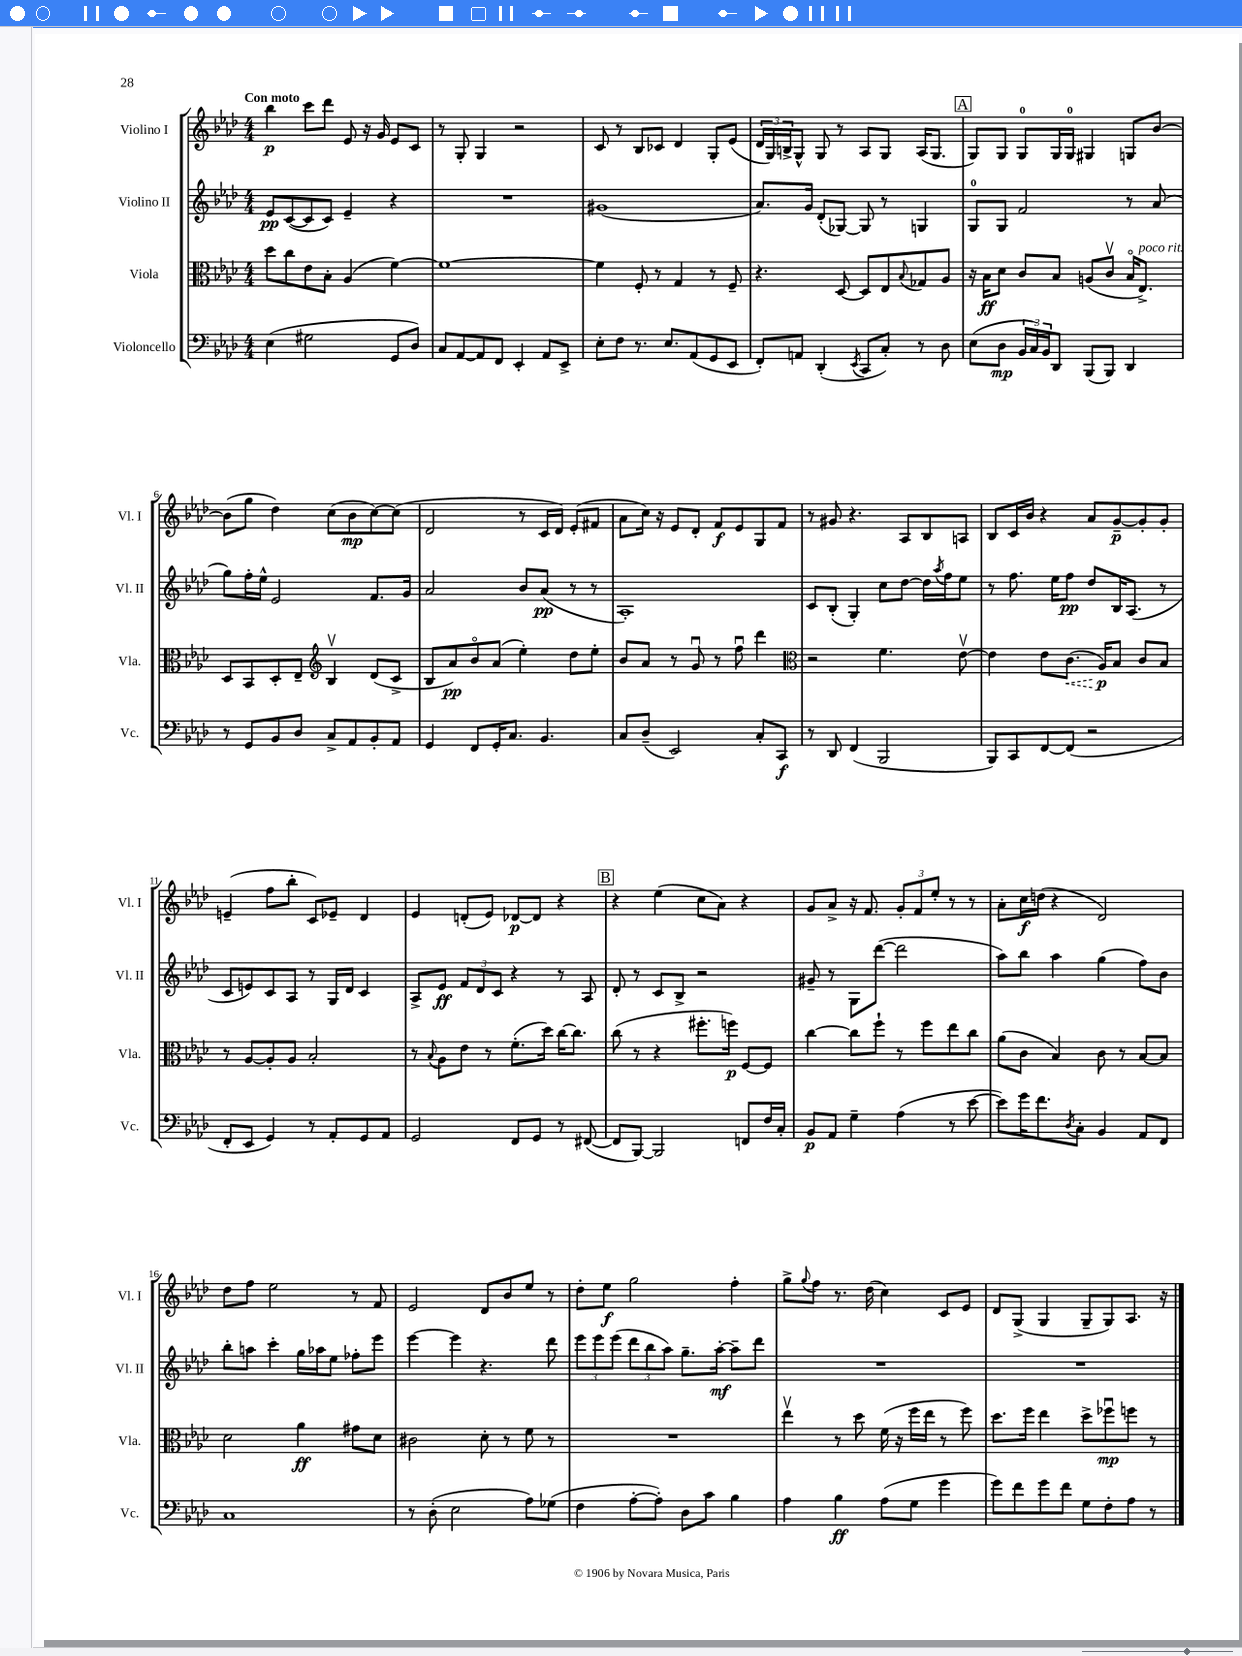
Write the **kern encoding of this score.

**kern	**dynam	**kern	**dynam	**kern	**dynam	**kern	**dynam
*part4	*part4	*part3	*part3	*part2	*part2	*part1	*part1
*staff4	*staff4	*staff3	*staff3	*staff2	*staff2	*staff1	*staff1
*I"Violoncello	*	*I"Viola	*	*I"Violino II	*	*I"Violino I	*
*I'Vc.	*	*I'Vla.	*	*I'Vl. II	*	*I'Vl. I	*
*clefF4	*	*clefC3	*	*clefG2	*	*clefG2	*
*k[b-e-a-d-]	*	*k[b-e-a-d-]	*	*k[b-e-a-d-]	*	*k[b-e-a-d-]	*
*M4/4	*	*M4/4	*	*M4/4	*	*M4/4	*
=1	=1	=1	=1	=1	=1	=1	=1
!	!	!	!	!	!	!LO:TX:a:B:t=Con moto	!
(4E-\	.	8dd-\L	.	8e-/L	pp	4bb-\	p
.	.	8cc\	.	([8c/	.	.	.
2G#X\	.	8e-\	.	8c/]	.	8ccc\L	.
.	.	8B-'\J	.	8c/J)	.	8ddd-\J	.
.	.	(4A-/	.	4e-~/	.	8e-/	.
.	.	.	.	.	.	16r	.
.	.	.	.	.	.	16g/	.
8GG/L	.	[4f\)	.	4r	.	8e-/L	.
8D-/J)	.	.	.	.	.	8c/J	.
=2	=2	=2	=2	=2	=2	=2	=2
8C/L	.	1f_	.	1r	.	8r	.
[8AA-/	.	.	.	.	.	8G'/	.
8AA-/]	.	.	.	.	.	4G/	.
8FF/J	.	.	.	.	.	.	.
4EE-'/	.	.	.	.	.	2r	.
8AA-/L	.	.	.	.	.	.	.
8EE-^/J	.	.	.	.	.	.	.
=3	=3	=3	=3	=3	=3	=3	=3
8E-'\L	.	4f\]	.	(1g#X	.	8c/	.
8F\J	.	.	.	.	.	8r	.
8.r	.	8F'/	.	.	.	8B-/L	.
.	.	8r	.	.	.	8c-X/J	.
8.E-/L	.	.	.	.	.	.	.
.	.	4G/	.	.	.	4d-/	.
(8AA-/	.	.	.	.	.	.	.
8GG/	.	8r	.	.	.	8G'/L	.
8EE-/J	.	8F~/	.	.	.	(8e-/J	.
=4	=4	=4	=4	=4	=4	=4	=4
8FF'/L)	.	4.r	.	8.a-/L)	.	24d-/LL	.
.	.	.	.	.	.	24G/)	.
.	.	.	.	.	.	24Bn^/J	.
8AAn/J	.	.	.	.	.	8G^^/J	.
.	.	.	.	16g/Jk	.	.	.
(4DD-'/	.	.	.	(8d-'/L	.	8G/	.
.	.	[8D-/	.	[8G-X/J)	.	8r	.
8qEE-/	.	.	.	.	.	.	.
8CC/L	.	8D-/L]	.	8G-/]	.	8A-/L	.
8C'/J)	.	8E-/	.	8r	.	8G/J	.
.	.	8qqB-/	.	.	.	.	.
8r	.	8G-X/	.	4Gn/	.	(16A-/KL	.
.	.	.	.	.	.	8.G/J	.
8D-\	.	8A-/J	.	.	.	.	.
!!LO:REH:place=s1:t=A
=5	=5	=5	=5	=5	=5	=5	=5
(8E-\L	.	16r	.	8G/L	.	8G/L)	.
.	.	16B-\KL	ff	.	.	.	.
8D-\J	mp	8d-\J	.	8G/J	.	8G/J	.
24BB-/LL	.	8c/L	.	2f/	.	8G/L	.
24C/)	.	.	.	.	.	.	.
24BB-/J	.	.	.	.	.	.	.
8DD-/J	.	8B-/J	.	.	.	16G/L	.
.	.	.	.	.	.	16G/JJ	.
(8BBB-/L	.	(8An/L	.	.	.	4G#X/	.
8BBB-/J)	.	8cv/J	.	.	.	.	.
4DD-/	.	16B-/KL	.	8r	.	8Gn/L	.
!	!	!LO:TX:a:i:t=poco rit.	!	!	!	!	!
.	.	8.E-^/J)	.	.	.	.	.
.	.	.	.	(8a-/	.	[8b-/J	.
!!LO:LB:g=z
=6	=6	=6	=6	=6	=6	=6	=6
8r	.	8D-/L	.	8gg\L)	.	(8b-\L]	.
8GG/L	.	8BB-/	.	16ff'\L	.	8gg\J	.
.	.	.	.	16ee-^^\JJ	.	.	.
8BB-/	.	8D-'/	.	2e-/	.	4dd-\)	.
8D-/J	.	8E-~/J	.	.	.	.	.
*	*	*clefG2	*	*	*	*	*
8C^/L	.	4B-v/	.	.	.	(8cc\L	.
8AA-/	.	.	.	.	.	8b-\	mp
8BB-'/	.	(8d-/L	.	8.f/L	.	[8cc\)	.
8AA-/J	.	8c^/J	.	.	.	(8cc\J]	.
.	.	.	.	16g/Jk	.	.	.
=7	=7	=7	=7	=7	=7	=7	=7
4GG/	.	8B-/L	.	2a-/	.	2d-/	.
.	.	8a-/)	pp	.	.	.	.
8FF/L	.	8b-/	.	.	.	.	.
16GG'/K	.	(8a-/J	.	.	.	.	.
8.C/J	.	.	.	.	.	.	.
.	.	4ee-'\)	.	8b-/L	.	8r	.
4.BB-/	.	.	.	(8a-/J	pp	16c/LL	.
.	.	.	.	.	.	16d-/JJ)	.
.	.	8dd-\L	.	8r	.	(8e-'/L	.
.	.	8ee-'\J	.	8r	.	8f#X/J	.
=8	=8	=8	=8	=8	=8	=8	=8
8C/L	.	8b-/L	.	1A-')	.	8a-\L	.
(8D-~/J	.	8a-/J	.	.	.	16cc\Jk)	.
.	.	.	.	.	.	16r	.
2EE-/)	.	8r	.	.	.	8e-/L	.
.	.	8gu/	.	.	.	8d-'/J	.
.	.	8r	.	.	.	8f/L	f
.	.	8ffu\	.	.	.	8e-/	.
8C'/L	.	4ddd-\	.	.	.	8G/	.
8CC/J	f	.	.	.	.	8f/J	.
=9	=9	=9	=9	=9	=9	=9	=9
*	*	*clefC3	*	*	*	*	*
8r	.	2r	.	8c/L	.	8r	.
8DD-/	.	.	.	(8B-'/J	.	8g#X/	.
(4FF/	.	.	.	4G'/)	.	4.r	.
2BBB-/	.	4.f\	.	8cc\L	.	.	.
.	.	.	.	[8dd-\J	.	8A-/L	.
.	.	.	.	16dd-\LL]	.	8B-/	.
.	.	.	.	8qaa-/	.	.	.
.	.	.	.	16ff\J	.	.	.
.	.	[8e-v\	.	8ee-\J	.	8An/J	.
=10	=10	=10	=10	=10	=10	=10	=10
8BBB-/L)	.	4e-\]	.	8r	.	8B-/L	.
8CC/	.	.	.	8.ff\	.	16c/L	.
.	.	.	.	.	.	16b-/JJ	.
[8FF/	.	8e-\L	.	.	.	4r	.
.	.	.	.	16ee-\KL	.	.	.
!	!	!	!LO:HP:b	!	!	!	!
(8FF/J]	.	(8.c\J	<	8ff\J	pp	.	.
2r	.	.	.	8dd-/L	.	8a-/L	.
.	.	16A-/KL)	p	.	.	.	.
.	.	8B-/J	[	16B-/K	.	[8g~/	p
.	.	.	.	(8.A-/J	.	.	.
.	.	8c/L	.	.	.	8g'/]	.
.	.	8B-/J	.	8r	.	8g'/J	.
!!LO:LB:g=z
=11	=11	=11	=11	=11	=11	=11	=11
8FF'/L	.	8r	.	8c/L	.	(4en~/	.
8EE-/J	.	[8A-/L	.	8en/)	.	.	.
4GG/)	.	8A-'/]	.	8c/	.	8ff\L	.
.	.	8A-/J	.	8A-/J	.	8bb-'\J	.
8r	.	2B-'/	.	8r	.	8c/L)	.
8AA-'/L	.	.	.	16G/LL	.	8e-X~/J	.
.	.	.	.	16d-/JJ	.	.	.
8GG/	.	.	.	4c/	.	4d-/	.
8AA-/J	.	.	.	.	.	.	.
=12	=12	=12	=12	=12	=12	=12	=12
2GG/	.	8r	.	8A-^/L	.	4e-/	.
.	.	8qqB-/	.	.	.	.	.
.	.	8A-\L	.	8e-/J	ff	.	.
.	.	8e-\J	.	12f/L	.	(8dn'/L	.
.	.	.	.	12d-/	.	.	.
.	.	8r	.	.	.	8e-/J)	.
.	.	.	.	12c/J	.	.	.
8FF/L	.	(8.f'\L	.	4r	.	[8d-X/L	p
8GG/J	.	.	.	.	.	8d-/J]	.
.	.	16dd-\Jk)	.	.	.	.	.
8r	.	[16cc\KL	.	8r	.	4r	.
.	.	8.cc\J]	.	.	.	.	.
([8FF#X/	.	.	.	8A-/	.	.	.
!!LO:REH:place=s1:t=B
=13	=13	=13	=13	=13	=13	=13	=13
8FF#/L]	.	(8cc\	.	8d-'/	.	4r	.
[8BBB-/J)	.	8r	.	8r	.	.	.
2BBB-/]	.	4r	.	8c/L	.	(4ee-\	.
.	.	.	.	8B-^/J	.	.	.
.	.	8.ff#X'\L	.	2r	.	8cc\L	.
.	.	.	.	.	.	8a-\J)	.
.	.	16ffn\Jk)	p	.	.	.	.
8FFn/L	.	[8F/L	.	.	.	4r	.
16F/L	.	8F/J]	.	.	.	.	.
16C'/JJ	.	.	.	.	.	.	.
=14	=14	=14	=14	=14	=14	=14	=14
8BB-/L	p	[4cc\	.	8g#X~/	.	8g/L	.
8AA-/J	.	.	.	8r	.	8a-^/J	.
4G~\	.	8cc\L]	.	8G\L	.	16r	.
.	.	.	.	.	.	8.f/	.
.	.	8ff`\J	.	([8ddd-\J	.	.	.
(4A-\	.	8r	.	2ddd-\]	.	12g'/L	.
.	.	.	.	.	.	12f/	.
.	.	8ff\L	.	.	.	.	.
.	.	.	.	.	.	12ee-'/J	.
8r	.	8ee-\	.	.	.	8r	.
[8e-\	.	8cc\J	.	.	.	8r	.
=15	=15	=15	=15	=15	=15	=15	=15
8e-\L])	.	(8a-\L	.	8aa-\L)	.	8a-'\L	.
16g\K	.	8c\J	.	8bb-\J	.	16cc\L	f
8.f\	.	.	.	.	.	(16ddn\JJ	.
.	.	4B-/)	.	4aa-\	.	4r	.
8qD-/	.	.	.	.	.	.	.
8C'\J	.	.	.	.	.	.	.
4BB-/	.	8c\	.	(4gg\	.	2d-/)	.
.	.	8r	.	.	.	.	.
8AA-/L	.	[8B-/L	.	8ff\L)	.	.	.
8FF/J	.	8B-/J]	.	8b-\J	.	.	.
!!LO:LB:g=z
=16	=16	=16	=16	=16	=16	=16	=16
1C	.	2d-\	.	8bb-'\L	.	8dd-\L	.
.	.	.	.	8aan\J	.	8ff\J	.
.	.	.	.	4ccc'\	.	2ee-\	.
.	.	4a-\	ff	16gg\LL	.	.	.
.	.	.	.	16aa-X\J	.	.	.
.	.	.	.	8ee-\J	.	.	.
.	.	8g#X\L	.	8ff-X'\L	.	8r	.
.	.	8d-\J	.	8eee-\J	.	8f/	.
=17	=17	=17	=17	=17	=17	=17	=17
8r	.	2c#X\	.	[4eee-\	.	2e-/	.
(8D-'\	.	.	.	.	.	.	.
2E-\	.	.	.	4eee-\]	.	.	.
.	.	8d-'\	.	4.r	.	8d-/L	.
.	.	8r	.	.	.	8b-/	.
8A-\L)	.	8f\	.	.	.	8ee-/J	.
(8G-X\J	.	8r	.	8ddd-\	.	8r	.
=18	=18	=18	=18	=18	=18	=18	=18
4F\	.	1r	.	12eee-\L	.	8dd-'\L	.
.	.	.	.	12eee-\	.	.	.
.	.	.	.	.	.	8ee-\J	f
.	.	.	.	(12eee-\J	.	.	.
[8A-'\L	.	.	.	12ddd-\L	.	2gg\	.
.	.	.	.	12bb-\	.	.	.
8A-'\J])	.	.	.	.	.	.	.
.	.	.	.	12aa-\J)	.	.	.
8D-\L	.	.	.	8.gg~\L	.	.	.
8c\J	.	.	.	.	.	.	.
.	.	.	.	[16aa-'\Jk	mf	.	.
4B-\	.	.	.	8aa-~\L]	.	4ff'\	.
.	.	.	.	8ddd-\J	.	.	.
=19	=19	=19	=19	=19	=19	=19	=19
4A-\	.	4ee-v\	.	1r	.	8gg^\L	.
.	.	.	.	.	.	8qqgg/	.
.	.	.	.	.	.	8ff\J	.
4B-\	ff	8r	.	.	.	8.r	.
.	.	8dd-\	.	.	.	.	.
.	.	.	.	.	.	(16dd-\	.
(8A-\L	.	(16f\	.	.	.	4cc\)	.
.	.	16r	.	.	.	.	.
8G\J	.	16ff\LL	.	.	.	.	.
.	.	16ee-\JJ	.	.	.	.	.
4g\	.	8r	.	.	.	8c/L	.
.	.	8ff\)	.	.	.	8e-/J	.
=20	=20	=20	=20	=20	=20	=20	=20
8g\L)	.	8.dd-\L	.	1r	.	8d-/L	.
8f\	.	.	.	.	.	(8G^/J	.
.	.	16ff\Jk	.	.	.	.	.
8g\	.	4ee-\	.	.	.	4G/	.
8f\J	.	.	.	.	.	.	.
8G\L	.	8dd-^\L	.	.	.	8G~/L	.
8F'\	.	8ff-Xu\	mp	.	.	8G/)	.
8A-\J	.	8ffn\J	.	.	.	8.A-/J	.
8r	.	8r	.	.	.	.	.
.	.	.	.	.	.	16r	.
==	==	==	==	==	==	==	==
*-	*-	*-	*-	*-	*-	*-	*-
